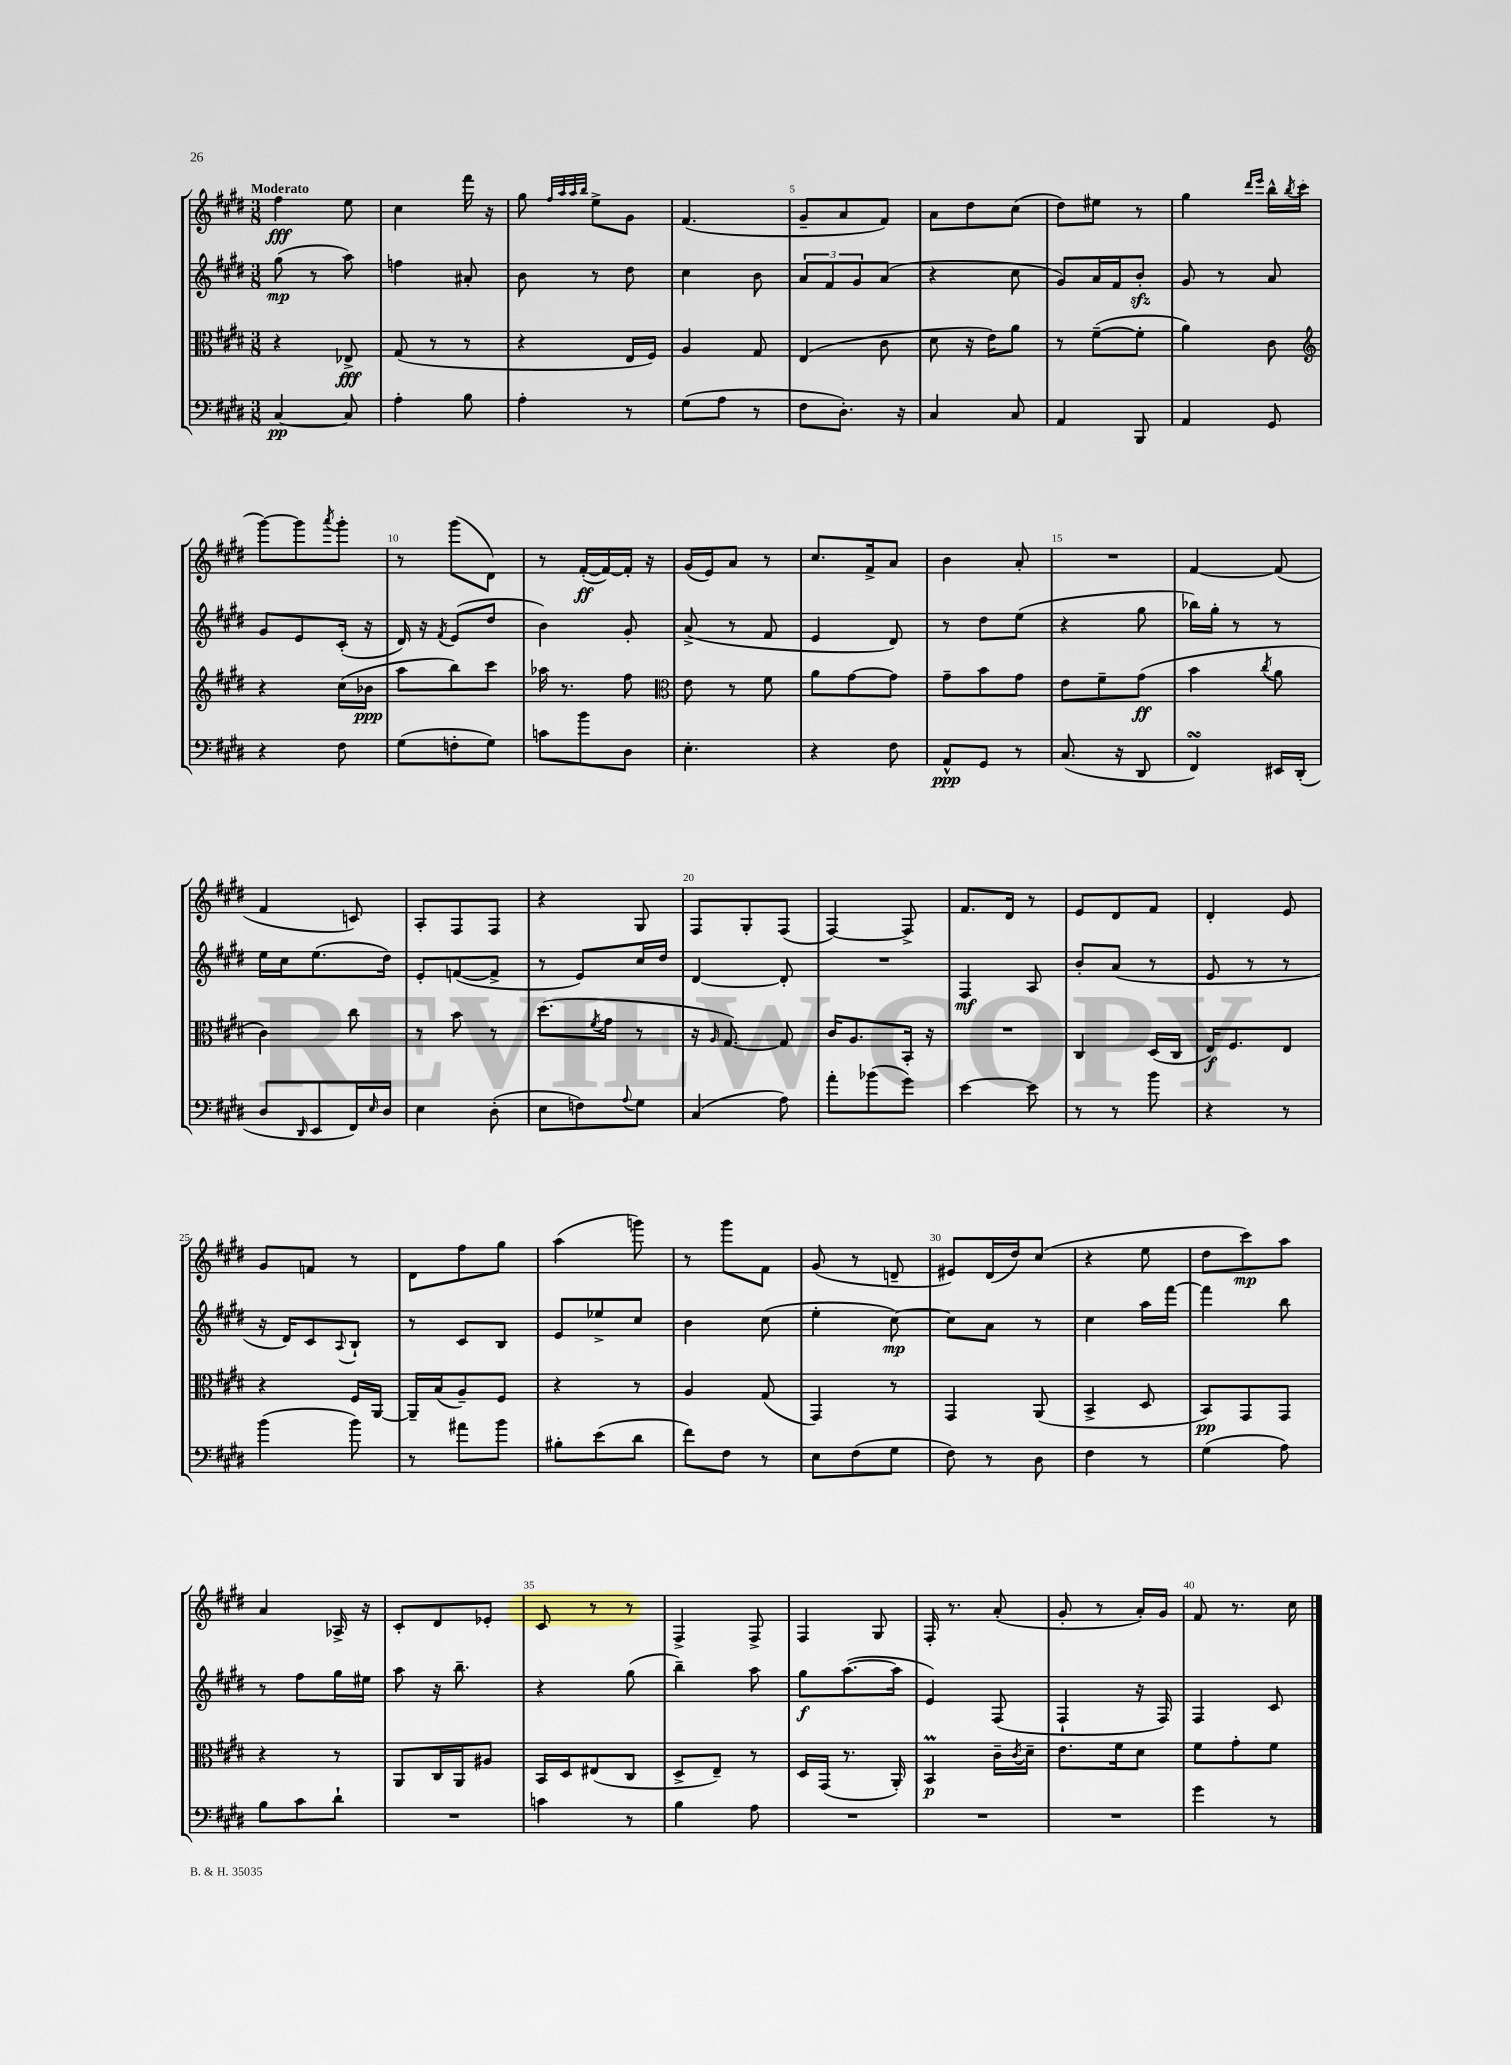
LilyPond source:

<<
\new StaffGroup <<
\new Staff = "s0" {
    \clef treble \key e \major \numericTimeSignature \time 3/8 \tempo "Moderato"
    fis''4\fff e''8 |
    cis''4 fis'''16 r16 |
    gis''8 \grace { fis''32 a''32 a''32 b''32 } e''8-> gis'8 |
    fis'4.( |
    gis'8-- a'8 fis'8) |
    a'8 dis''8 cis''8( |
    dis''8) eis''8 r8 |
    gis''4 \grace { dis'''16 e'''16 } b''16-^ \acciaccatura { b''8 } cis'''16( |
    gis'''8~) gis'''8 \acciaccatura { a'''8 } gis'''8-. |
    r8 gis'''8( dis'8) |
    r8 fis'16~-.\ff( fis'16~) fis'16-. r16 |
    gis'16( e'16) a'8 r8 |
    cis''8. fis'16-> a'8 |
    b'4 a'8-. |
    R4. |
    fis'4~ fis'8( |
    fis'4 c'8) |
    a8-. fis8 fis8 |
    r4 gis8 |
    fis8 gis8-. fis8( |
    fis4~) fis8-> |
    fis'8. dis'16 r8 |
    e'8 dis'8 fis'8 |
    dis'4-. e'8 |
    gis'8 f'8 r8 |
    dis'8 fis''8 gis''8 |
    a''4( g'''8) |
    r8 gis'''8 fis'8 |
    gis'8( r8 d'8-- |
    eis'8) dis'16( dis''16) cis''8( |
    r4 e''8 |
    dis''8 cis'''8\mp) a''8 |
    a'4 aes16-> r16 |
    cis'8-. dis'8 ees'8-. |
    cis'8 r8 r8 |
    fis4-> fis8-> |
    fis4 gis8 |
    fis16-. r8. a'8-.( |
    gis'8-. r8 a'16-.) gis'16 |
    fis'8 r8. cis''16 \bar "|." |
}
\new Staff = "s1" {
    \clef treble \key e \major \numericTimeSignature \time 3/8
    gis''8\mp( r8 a''8) |
    f''4 ais'8-. |
    b'8 r8 dis''8 |
    cis''4 b'8 |
    \tuplet 3/2 { a'8 fis'8 gis'8 } a'8( |
    r4 cis''8 |
    gis'8) a'16 fis'16 b'8-.\sfz |
    gis'8 r8 a'8 |
    gis'8 e'8 cis'16-.( r16 |
    dis'16) r16 \acciaccatura { fis'8 } e'8( dis''8 |
    b'4) gis'8-. |
    a'8->( r8 fis'8 |
    e'4 dis'8) |
    r8 dis''8 e''8( |
    r4 gis''8 |
    bes''16) gis''16-. r8 r8 |
    e''16 cis''16 e''8.( dis''16) |
    e'8-. f'8~( f'8-> |
    r8 e'8) cis''16 dis''16 |
    dis'4~ dis'8-. |
    R4. |
    fis4\mf a8 |
    b'8-. a'8( r8 |
    e'8 r8 r8 |
    r16 dis'16) cis'8 \appoggiatura { a8 } b8-! |
    r8 cis'8 b8 |
    e'8 ees''8-> cis''8 |
    b'4 cis''8( |
    e''4-. cis''8~\mp) |
    cis''8 a'8 r8 |
    cis''4 a''16 fis'''16~ |
    fis'''4 b''8 |
    r8 fis''8 gis''16 eis''16 |
    a''8 r16 b''8.-- |
    r4 gis''8( |
    b''4--) a''8 |
    gis''8\f a''8.~( a''16 |
    e'4) fis8( |
    fis4-! r16 fis16) |
    fis4 cis'8 \bar "|." |
}
\new Staff = "s2" {
    \clef alto \key e \major \numericTimeSignature \time 3/8
    r4 ees8->\fff |
    gis8( r8 r8 |
    r4 e16 fis16) |
    a4 gis8 |
    e4( cis'8 |
    dis'8 r16 e'16) a'8 |
    r8 fis'8~--( fis'8-. |
    a'4) cis'8 |
    \clef treble r4 cis''16( bes'16\ppp |
    a''8 b''8) cis'''8 |
    aes''16 r8. fis''8 |
    \clef alto e'8 r8 fis'8 |
    a'8 gis'8~ gis'8 |
    gis'8-- b'8 gis'8 |
    e'8 fis'8-- gis'8\ff( |
    b'4 \acciaccatura { cis''8 } a'8 |
    cis'4) cis''8 |
    r8 b'8 r8 |
    dis''8.( \acciaccatura { fis'8 } gis'16 r8 |
    r16 \grace { a16 } gis8.~) gis8 |
    cis'16 a8. b,16-. r16 |
    R4. |
    cis4 dis16( cis16 |
    e16\f) fis8. e8 |
    r4 fis16 a,16~ |
    a,16-- b16( a8--) fis8 |
    r4 r8 |
    a4 gis8( |
    gis,4) r8 |
    gis,4 a,8( |
    b,4-> dis8 |
    b,8\pp) gis,8 gis,8 |
    r4 r8 |
    a,8 cis16 a,16 ais8 |
    b,16 dis16 eis8( cis8 |
    dis8-> e8--) r8 |
    dis16 gis,16( r8. a,16-.) |
    b,4\prall\p cis'16-- \acciaccatura { cis'8 } dis'16-- |
    e'8. fis'16 dis'8 |
    fis'8 gis'8-. fis'8 \bar "|." |
}
\new Staff = "s3" {
    \clef bass \key e \major \numericTimeSignature \time 3/8
    cis4~\pp cis8 |
    a4-. b8 |
    a4-. r8 |
    gis8( a8 r8 |
    fis8 dis8.-.) r16 |
    cis4 cis8 |
    a,4 b,,8 |
    a,4 gis,8 |
    r4 fis8 |
    gis8( f8-. gis8) |
    c'8 b'8 dis8 |
    e4.-. |
    r4 fis8 |
    a,8-^\ppp gis,8 r8 |
    cis8.( r16 dis,8 |
    fis,4\turn) eis,16 dis,16-.( |
    dis8 \grace { dis,16 } e,8 fis,16) \grace { e16 } dis16 |
    e4 dis8-.( |
    e8 f8) \appoggiatura { a8 } gis8 |
    cis4( a8) |
    a'8-. bes'8( gis'8) |
    e'4~ e'8 |
    r8 r8 b'8 |
    r4 r8 |
    b'4( b'8) |
    r8 ais'8 b'8 |
    bis8-. e'8( dis'8 |
    fis'8) fis8 r8 |
    e8 fis8( gis8 |
    fis8) r8 dis8 |
    fis4 r8 |
    gis4( a8) |
    b8 cis'8 dis'8-! |
    R4. |
    c'4 r8 |
    b4 a8 |
    R4. |
    R4. |
    R4. |
    gis'4 r8 \bar "|." |
}
>>
>>
\layout { \context { \Score \override BarNumber.break-visibility = ##(#f #t #t) barNumberVisibility = #(every-nth-bar-number-visible 5) } }
